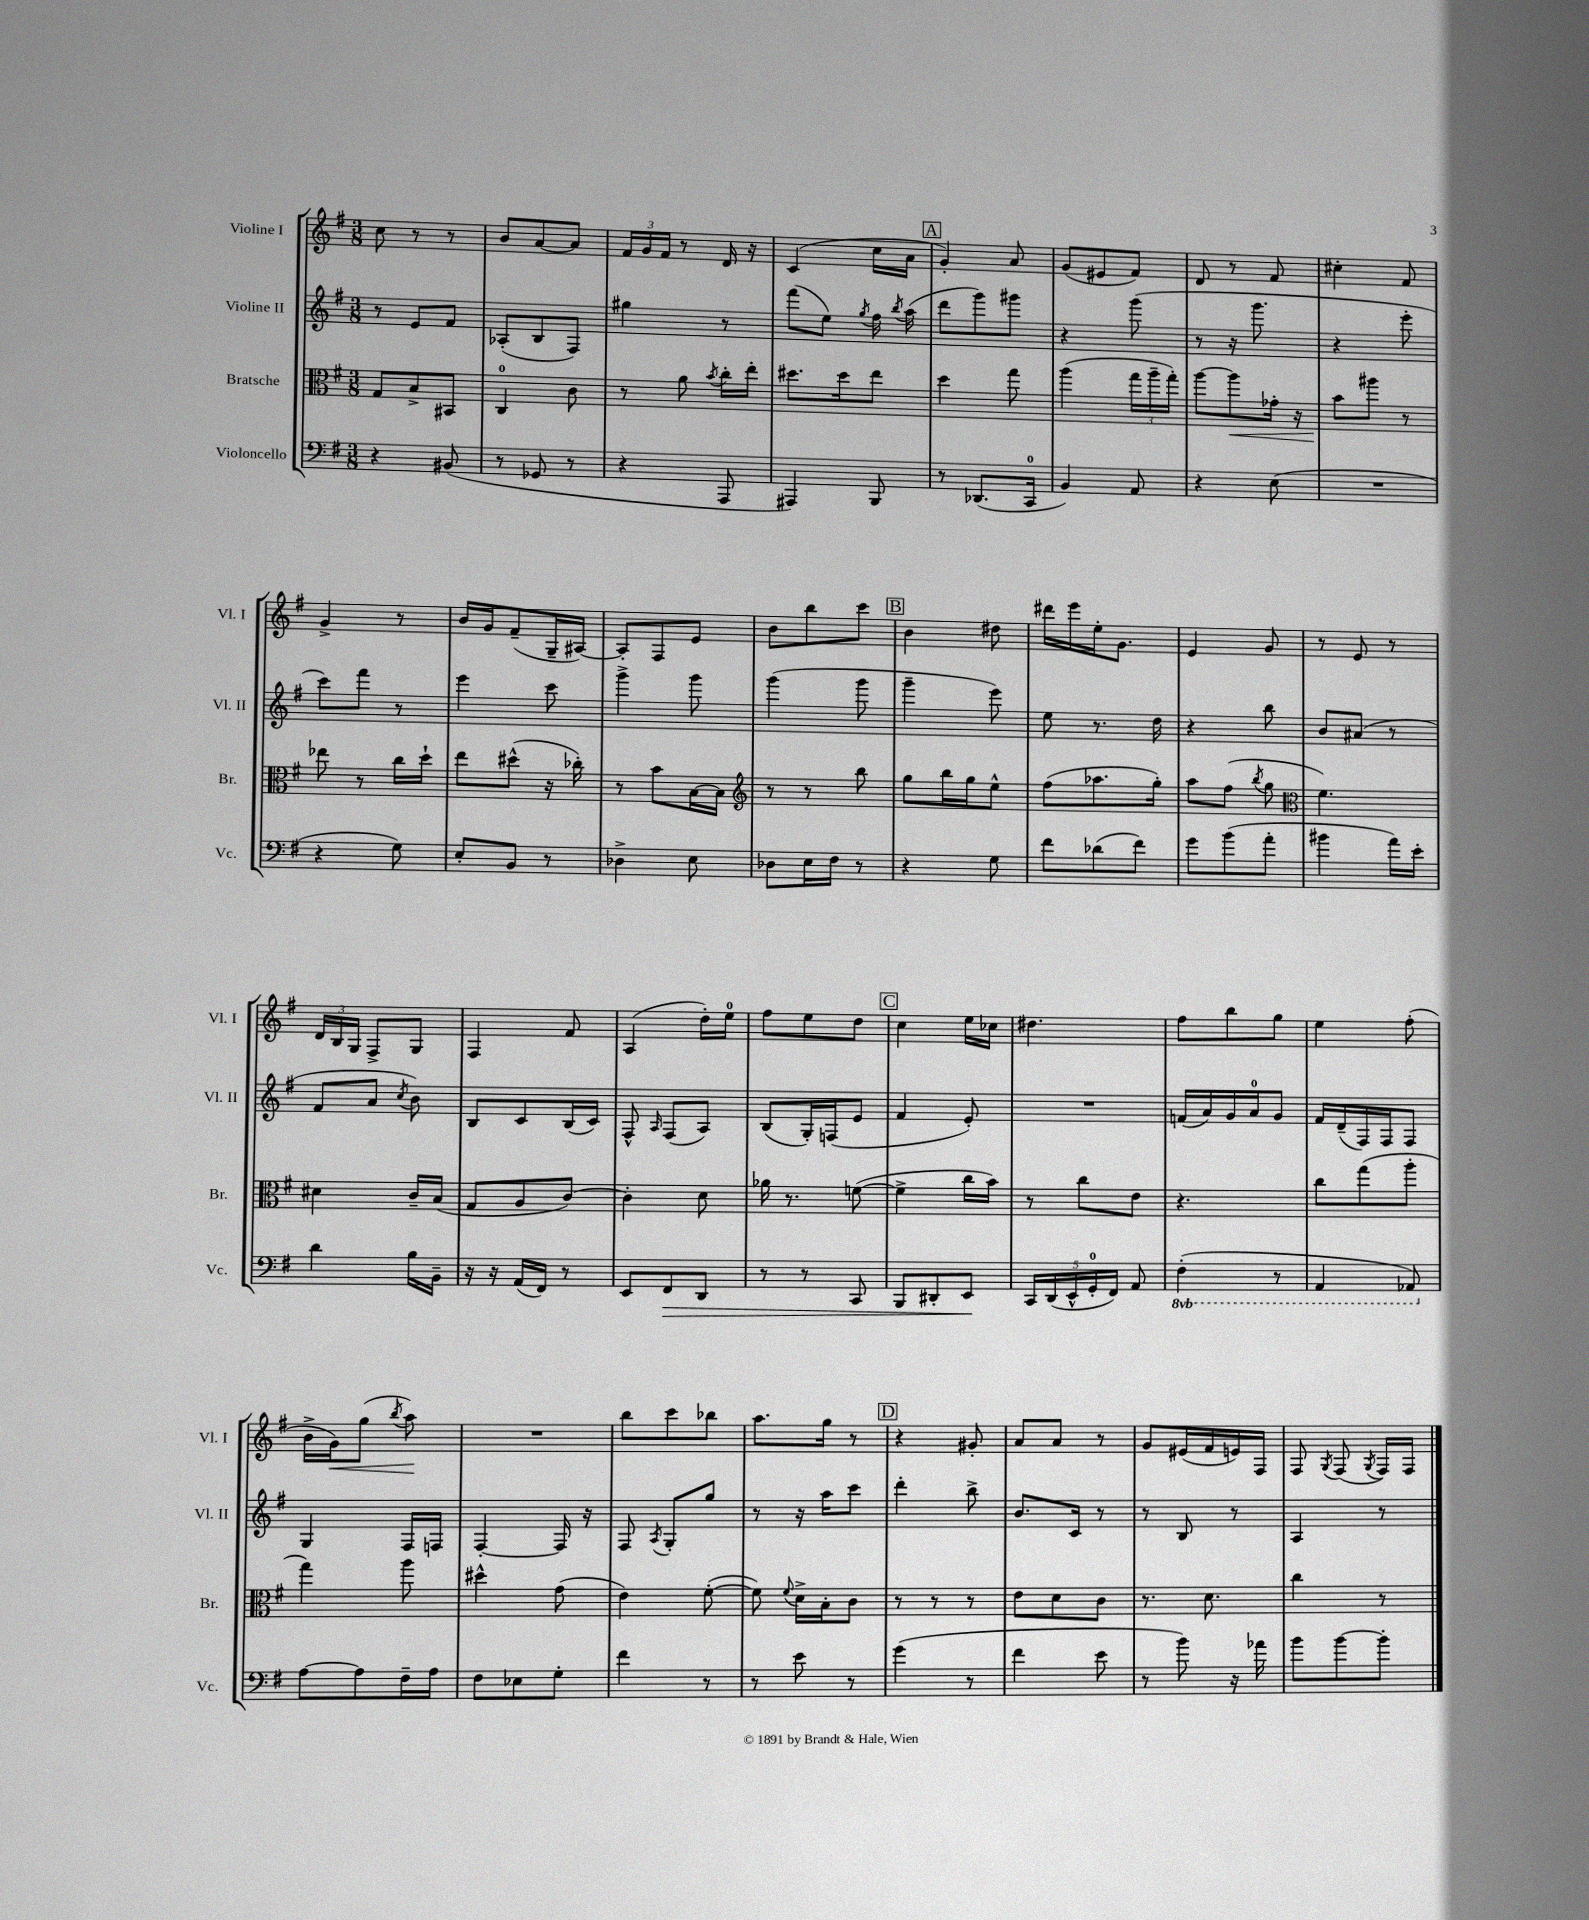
<<
\new StaffGroup <<
\new Staff = "s0" \with { instrumentName = "Violine I" shortInstrumentName = "Vl. I" } {
    \clef treble \key g \major \numericTimeSignature \time 3/8
    \autoBeamOff c''8 r8 r8 |
    b'8[ a'8~ a'8] |
    \tuplet 3/2 { fis'16[ g'16 fis'16] } r8 d'16 r16 |
    c'4( c''16[ a'16] |
    \mark \markup { \box "A" } g'4-.) a'8 |
    g'8[( eis'8 fis'8]) |
    d'8 r8 fis'8 |
    cis''4-. fis'8 |
    g'4-> r8 |
    b'16[ g'16 fis'8--( g16-- ais16]~) |
    ais8[-. fis8 e'8] |
    b'8[ b''8 c'''8] |
    \mark \markup { \box "B" } b'4 dis''8 |
    dis'''16[ e'''16 e''16-. g'8.] |
    e'4 g'8 |
    r8 e'8 r8 |
    \tuplet 3/2 { d'16[ b16 g16] } fis8[-> g8] |
    fis4 fis'8 |
    a4( d''16[-.) e''16]-0 |
    fis''8[ e''8 d''8] |
    \mark \markup { \box "C" } c''4 e''16[ ces''16] |
    dis''4. |
    fis''8[ b''8 g''8] |
    e''4 fis''8-.( |
    b'16[-> g'16\<) g''8]( \acciaccatura { b''8 } a''8\!) |
    R4. |
    b''8[ c'''8 bes''8] |
    a''8.[ g''16] r8 |
    \mark \markup { \box "D" } r4 gis'8-. |
    a'8[ a'8] r8 |
    g'8[ eis'16( fis'16 e'16) fis16] |
    fis8 \acciaccatura { g8 } fis8( \acciaccatura { g8 } fis16[) fis16] \bar "|." |
}
\new Staff = "s1" \with { instrumentName = "Violine II" shortInstrumentName = "Vl. II" } {
    \clef treble \key g \major \numericTimeSignature \time 3/8
    \autoBeamOff r8 e'8[ fis'8] |
    aes8[-.( b8 fis8]) |
    gis''4 r8 |
    fis'''8[( e''8]) \acciaccatura { g''8 } fis''16 \acciaccatura { b''8 } a''16( |
    \mark \markup { \box "A" } d'''8[ g'''8) gis'''8] |
    r4 g'''8( |
    r8 r16 g'''8. |
    r4 e'''8-. |
    c'''8[) fis'''8] r8 |
    e'''4 c'''8 |
    g'''4-> g'''8 |
    g'''4( g'''8 |
    \mark \markup { \box "B" } g'''4-- e'''8) |
    e''8 r8. d''16 |
    r4 b''8 |
    b'8[ ais'8]( r8 |
    fis'8[ a'8] \acciaccatura { c''8 } b'8) |
    b8[ c'8 b16( c'16]) |
    fis8-^ \grace { a16 } fis8[( a8]) |
    b8[( g16-.) f16( e'8] |
    \mark \markup { \box "C" } fis'4 e'8-.) |
    R4. |
    f'16[( a'16) g'16 a'16-0 g'8] |
    fis'16[ d'16--( fis16) fis16 fis8] |
    g4 fis16[ f16] |
    fis4~-. fis16 r16 |
    fis8 \acciaccatura { a8 } g8[-. g''8] |
    r8 r16 a''16[ c'''8] |
    \mark \markup { \box "D" } d'''4-. b''8-> |
    b'8.[ c'16] r8 |
    r8 b8 r8 |
    a4 r8 \bar "|." |
}
\new Staff = "s2" \with { instrumentName = "Bratsche" shortInstrumentName = "Br." } {
    \clef alto \key g \major \numericTimeSignature \time 3/8
    \autoBeamOff g8[ b8-> bis,8] |
    c4-0 c'8 |
    r8 a'8 \acciaccatura { b'8 } c''16[-. e''16]-. |
    dis''8.[ dis''16 e''8] |
    \mark \markup { \box "A" } d''4 g''8 |
    a''4( \tuplet 3/2 { g''16[ a''16-- g''16]-.) } |
    a''8[~ a''8\< ges'16]-. r16 |
    b'8[\! ais''8] r8 |
    ees''8 r8 c''16[ d''16]-! |
    e''8[ dis''8]-^( r16 ces''16-.) |
    r8 b'8[ b16~ b16] |
    \clef treble r8 r8 b''8 |
    \mark \markup { \box "B" } g''8[ b''16 g''16 e''8]-^ |
    fis''8[( aes''8. g''16]-.) |
    a''8[ fis''8]( \acciaccatura { b''8 } g''8 |
    \clef alto fis'4.) |
    dis'4 c'16[-- b16]( |
    g8[ a8 c'8]~) |
    c'4-. d'8 |
    aes'16 r8. f'8~( |
    \mark \markup { \box "C" } f'4-> c''16[ b'16]) |
    r8 c''8[ e'8] |
    r4. |
    c''8[ g''8( a''8]-. |
    g''4) a''8 |
    dis''4-^ g'8( |
    e'4) fis'8~-.( |
    fis'8) \appoggiatura { fis'8 } d'16[-> b16-. c'8] |
    \mark \markup { \box "D" } r8 r8 r8 |
    e'8[ d'8 c'8] |
    r8. d'8. |
    c''4 r8 \bar "|." |
}
\new Staff = "s3" \with { instrumentName = "Violoncello" shortInstrumentName = "Vc." } {
    \clef bass \key g \major \numericTimeSignature \time 3/8 \set Staff.ottavationMarkups = #ottavation-simple-ordinals
    \autoBeamOff r4 bis,8( |
    r8 ges,8 r8 |
    r4 a,,8 |
    ais,,4) b,,8 |
    \mark \markup { \box "A" } r8 des,8.[( c,16]-0 |
    b,4) a,8 |
    r4 e8( |
    R4. |
    r4 g8) |
    e8[-. b,8] r8 |
    des4-> e8 |
    des8[ e16 fis16] r8 |
    \mark \markup { \box "B" } r4 g8 |
    fis'8[ des'8( fis'8]) |
    g'8[ b'8( a'8]-. |
    bis'4 a'16[) e'16]-. |
    d'4 b16[ b,16]-- |
    r16 r16 a,16[( fis,16]) r8 |
    e,8[ fis,8\> d,8] |
    r8 r8 c,8 |
    \mark \markup { \box "C" } b,,8[ dis,8-. e,8]\! |
    \tuplet 5/4 { c,16[ d,16( e,16-^ g,16-0-. fis,16]) } a,8 |
    \ottava #-1 fis,4-.( r8 |
    a,,4 aes,,8) \ottava #0 |
    a8[~ a8 fis16-- a16] |
    fis8[ ees8 g8]-. |
    fis'4 r8 |
    r8 e'8 r8 |
    \mark \markup { \box "D" } g'4( r8 |
    fis'4 e'8 |
    r8 b'8) r16 aes'16 |
    b'8[ b'8~ b'8]-. \bar "|." |
}
>>
>>
\layout { \context { \Score \remove "Bar_number_engraver" } }
